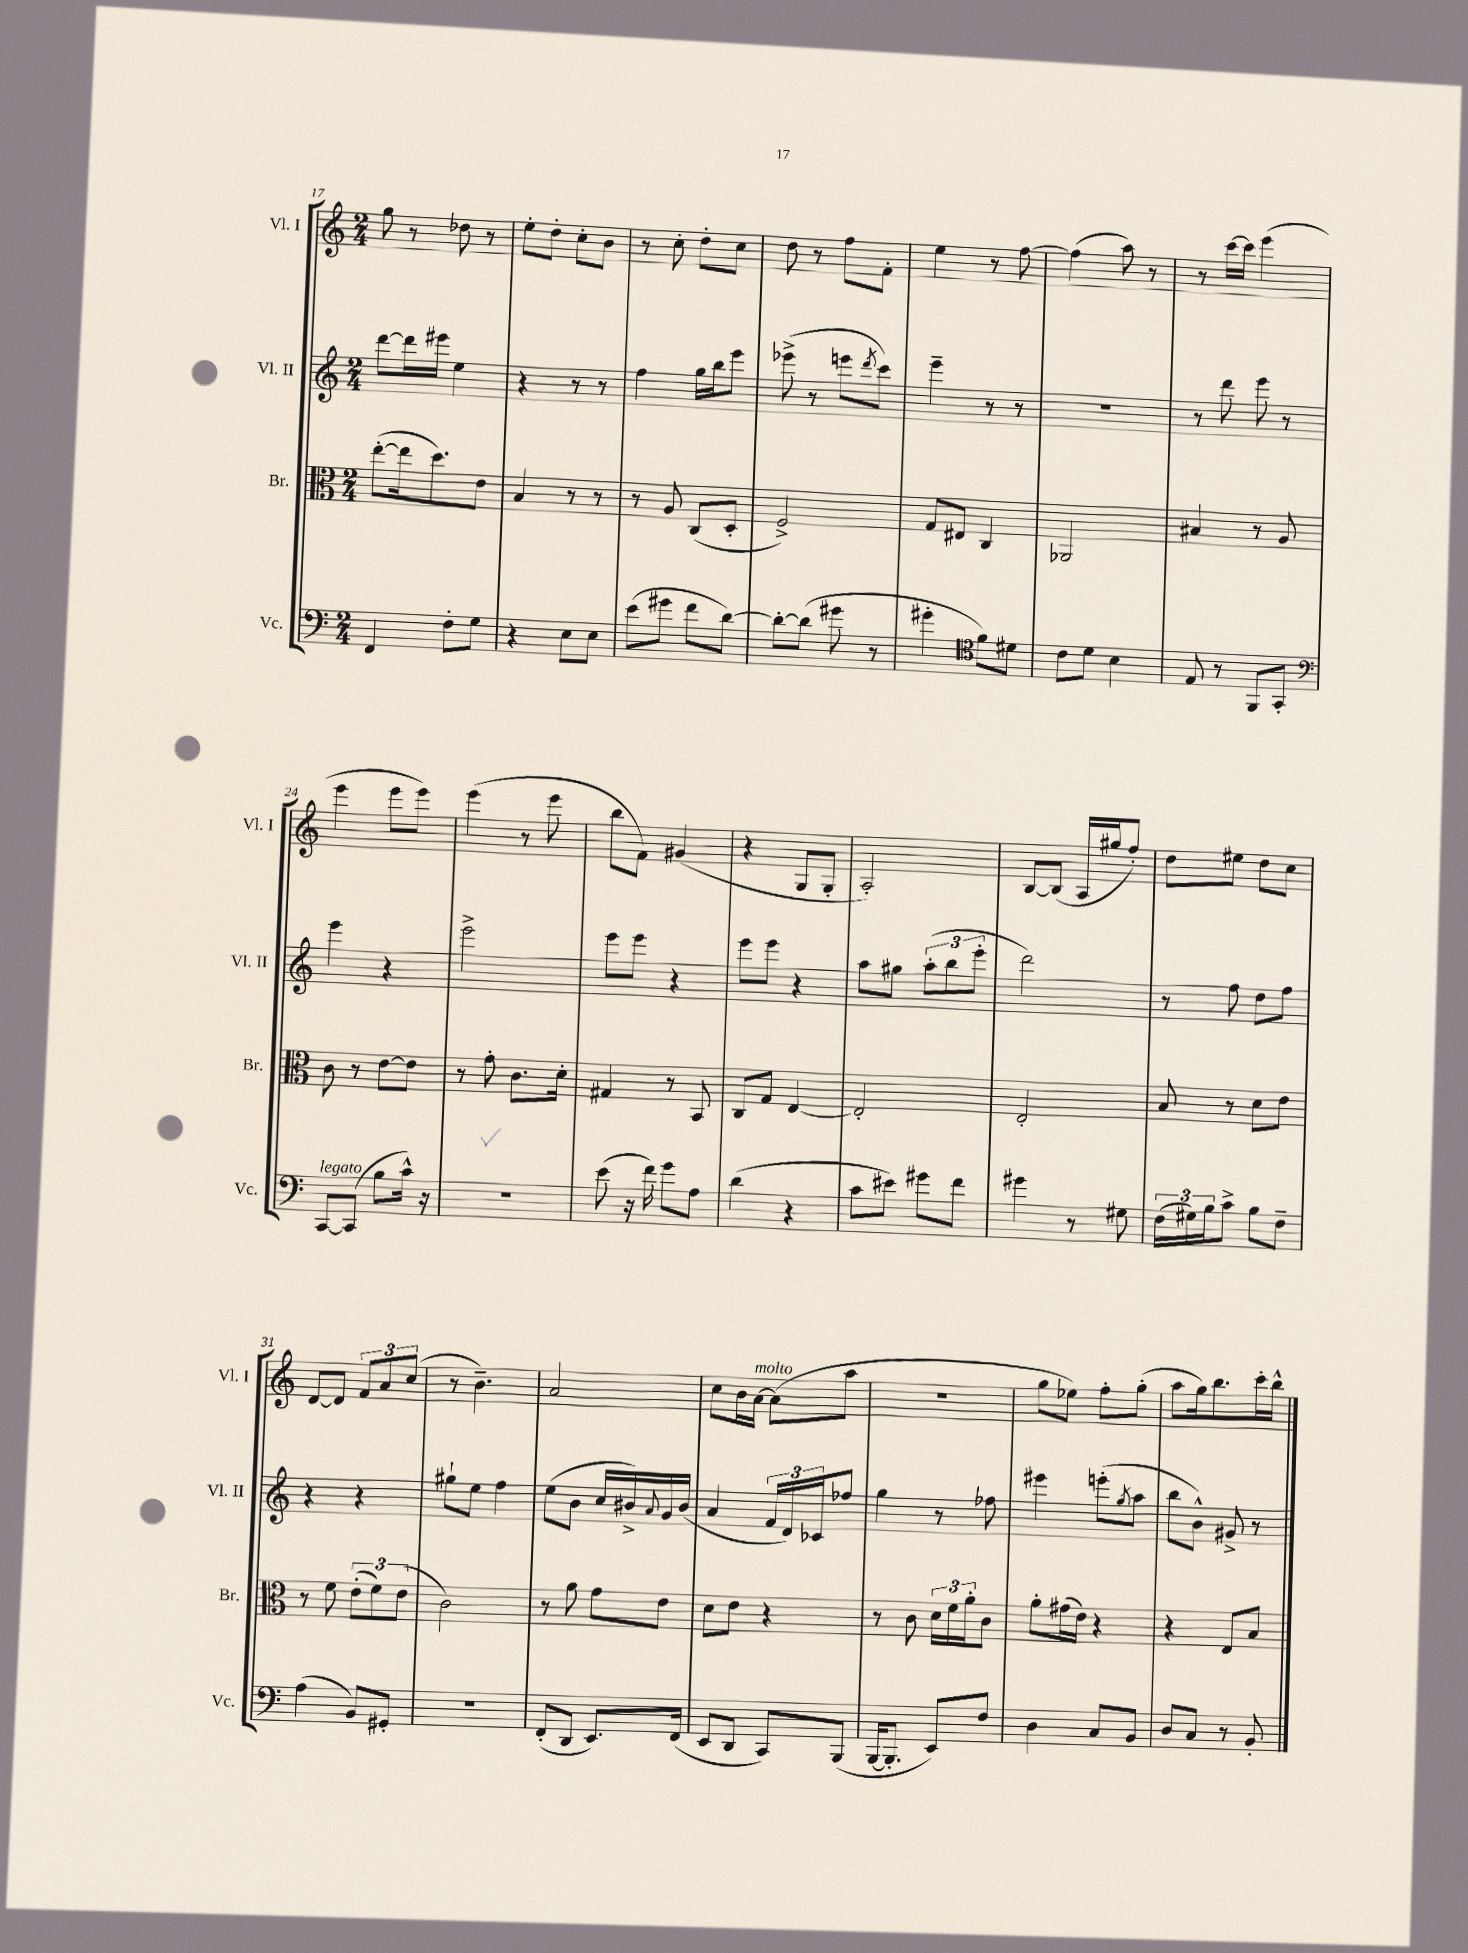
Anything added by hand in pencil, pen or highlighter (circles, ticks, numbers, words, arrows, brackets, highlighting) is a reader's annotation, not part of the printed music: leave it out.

**kern	**kern	**kern	**kern
*part4	*part3	*part2	*part1
*staff4	*staff3	*staff2	*staff1
*I"Vc.	*I"Br.	*I"Vl. II	*I"Vl. I
*I'Vc.	*I'Br.	*I'Vl. II	*I'Vl. I
*clefF4	*clefC3	*clefG2	*clefG2
*k[]	*k[]	*k[]	*k[]
*M2/4	*M2/4	*M2/4	*M2/4
=17	=17	=17	=17
4FF/	([8ee'\L	[8ddd\L	8gg\
.	16ee\k]	16ddd\L]	8r
.	8.dd\)	16eee#X\JJ	.
8F'\L	.	4ee\	8dd-X\
8G\J	8e\J	.	8r
=18	=18	=18	=18
4r	4B/	4r	8ee'\L
.	.	.	8dd'\J
8E\L	8r	8r	8cc'\L
8E\J	8r	8r	8b\J
=19	=19	=19	=19
(8e\L	8r	4ff\	8r
8g#X\J	8A/	.	8cc'\
8f\L	(8C/L	16gg\LL	8dd'\L
.	.	16bb\J	.
[8d\J)	8D'/J	8eee\J	8cc\J
=20	=20	=20	=20
8d'\L_	2F^/)	(8eee-X^\	8dd\
(8d\J]	.	8r	8r
8g#X\	.	8eeen\L	8ff\L
.	.	8qddd/	.
8r	.	8ccc\J)	8f'\J
=21	=21	=21	=21
4g#X'\	8G/L	4eee~\	4ee\
.	8E#X/J	.	.
*clefC4	*	*	*
8f\L)	4C/	8r	8r
8d#X\J	.	8r	[8ff\
=22	=22	=22	=22
8c\L	2AA-X/	2r	(4ff\]
8d\J	.	.	.
4B\	.	.	8aa\)
.	.	.	8r
=23	=23	=23	=23
8E/	4B#X/	8r	8r
8r	.	8ddd\	[16ccc\LL
.	.	.	16ccc\JJ]
8FF/L	8r	8eee\	(4eee\
8GG'/J	8A/	8r	.
!!LO:LB:g=z
=24	=24	=24	=24
*clefF4	*	*	*
!LO:TX:a:i:t=legato	!	!	!
[8CC/L	8c\	4eee\	4eee\
(8CC/J]	8r	.	.
8B\L	[8e\L	4r	8eee\L
16c^^\Jk)	8e\J]	.	8eee\J)
16r	.	.	.
=25	=25	=25	=25
2r	8r	2eee^\	(4eee\
.	8g'\	.	.
.	8.c\L	.	8r
.	.	.	8eee\
.	16d'\Jk	.	.
=26	=26	=26	=26
(8e\	4G#X/	8eee\L	8bb\L
16r	.	8eee\J	8f\J)
16f\)	.	.	.
8g\L	8r	4r	(4g#X/
8A\J	8BB/	.	.
=27	=27	=27	=27
(4d\	8C/L	8eee\L	4r
.	8G/J	8eee\J	.
4r	[4E/	4r	8G/L
.	.	.	8G'/J
=28	=28	=28	=28
8c\L	2E'/]	8aa\L	2A'/)
8e#X\J)	.	8gg#X\J	.
8g#X\L	.	(12aa'\L	.
.	.	12bb\	.
8f\J	.	.	.
.	.	12eee'\J	.
=29	=29	=29	=29
4g#X\	2E'/	2ddd\)	[8B/L
.	.	.	(8B/J]
8r	.	.	16A/LL
.	.	.	16gg#X/J
8G#X\	.	.	8ff'/J)
=30	=30	=30	=30
(24F\LL	8B/	8r	8dd\L
24G#X\)	.	.	.
24B\J	.	.	.
8c^\J	8r	8ff\	8ee#X\J
8B\L	8d\L	8dd\L	8dd\L
8F~\J	8e\J	8ff\J	8cc\J
!!LO:LB:g=z
=31	=31	=31	=31
(4A\	8r	4r	[8d/L
.	8f\	.	8d/J]
8BB/L)	(12e'\L	4r	12f/L
.	12f\)	.	12a/
8GG#X'/J	.	.	.
.	(12e\J	.	(12cc/J
=32	=32	=32	=32
2r	2c\)	8gg#X`\L	8r
.	.	8ee\J	4.b~\)
.	.	4ff\	.
=33	=33	=33	=33
(8FF'/L	8r	(8ee\L	2a/
8DD/J	8a\	8b\J	.
8.EE/L)	8g\L	16cc/LL	.
.	.	16b#X^/)	.
.	.	8qqa/	.
.	8e\J	16g/	.
(16FF/Jk	.	(16b#/JJ	.
=34	=34	=34	=34
8EE/L	8d\L	4a/	8cc\L
8DD/J	8e\J	.	16b\L
!	!	!	!LO:TX:a:i:t=molto
.	.	.	[16a\JJ
8CC/L)	4r	24f/LL	(8a\L]
.	.	24d/)	.
.	.	24c-X/J	.
(8BBB/J	.	8ff-X/J	8aa\J
=35	=35	=35	=35
[16BBB/KL	8r	4gg\	2r
8.BBB'/J]	.	.	.
.	8c\	.	.
8EE/L)	24d\LL	8r	.
.	24f\	.	.
.	24a'\J	.	.
8F/J	8c\J	8ff-X\	.
=36	=36	=36	=36
4D\	8a'\L	4eee#X\	8gg\L
.	(16g#X\L	.	8ee-X\J)
.	16e\JJ)	.	.
8C/L	4r	(8eeen'\L	8ff'\L
.	.	8qgg/	.
8BB/J	.	8aa\J	(8gg'\J
=37	=37	=37	=37
8D/L	4r	8bb\L	8aa\L
8C/J	.	8b^^\J)	16gg\k)
.	.	.	8.bb\
8r	8E/L	8g#X^/	.
8BB'/	8B/J	8r	16ccc'\L
.	.	.	16bb^^\JJ
==	==	==	==
*-	*-	*-	*-
